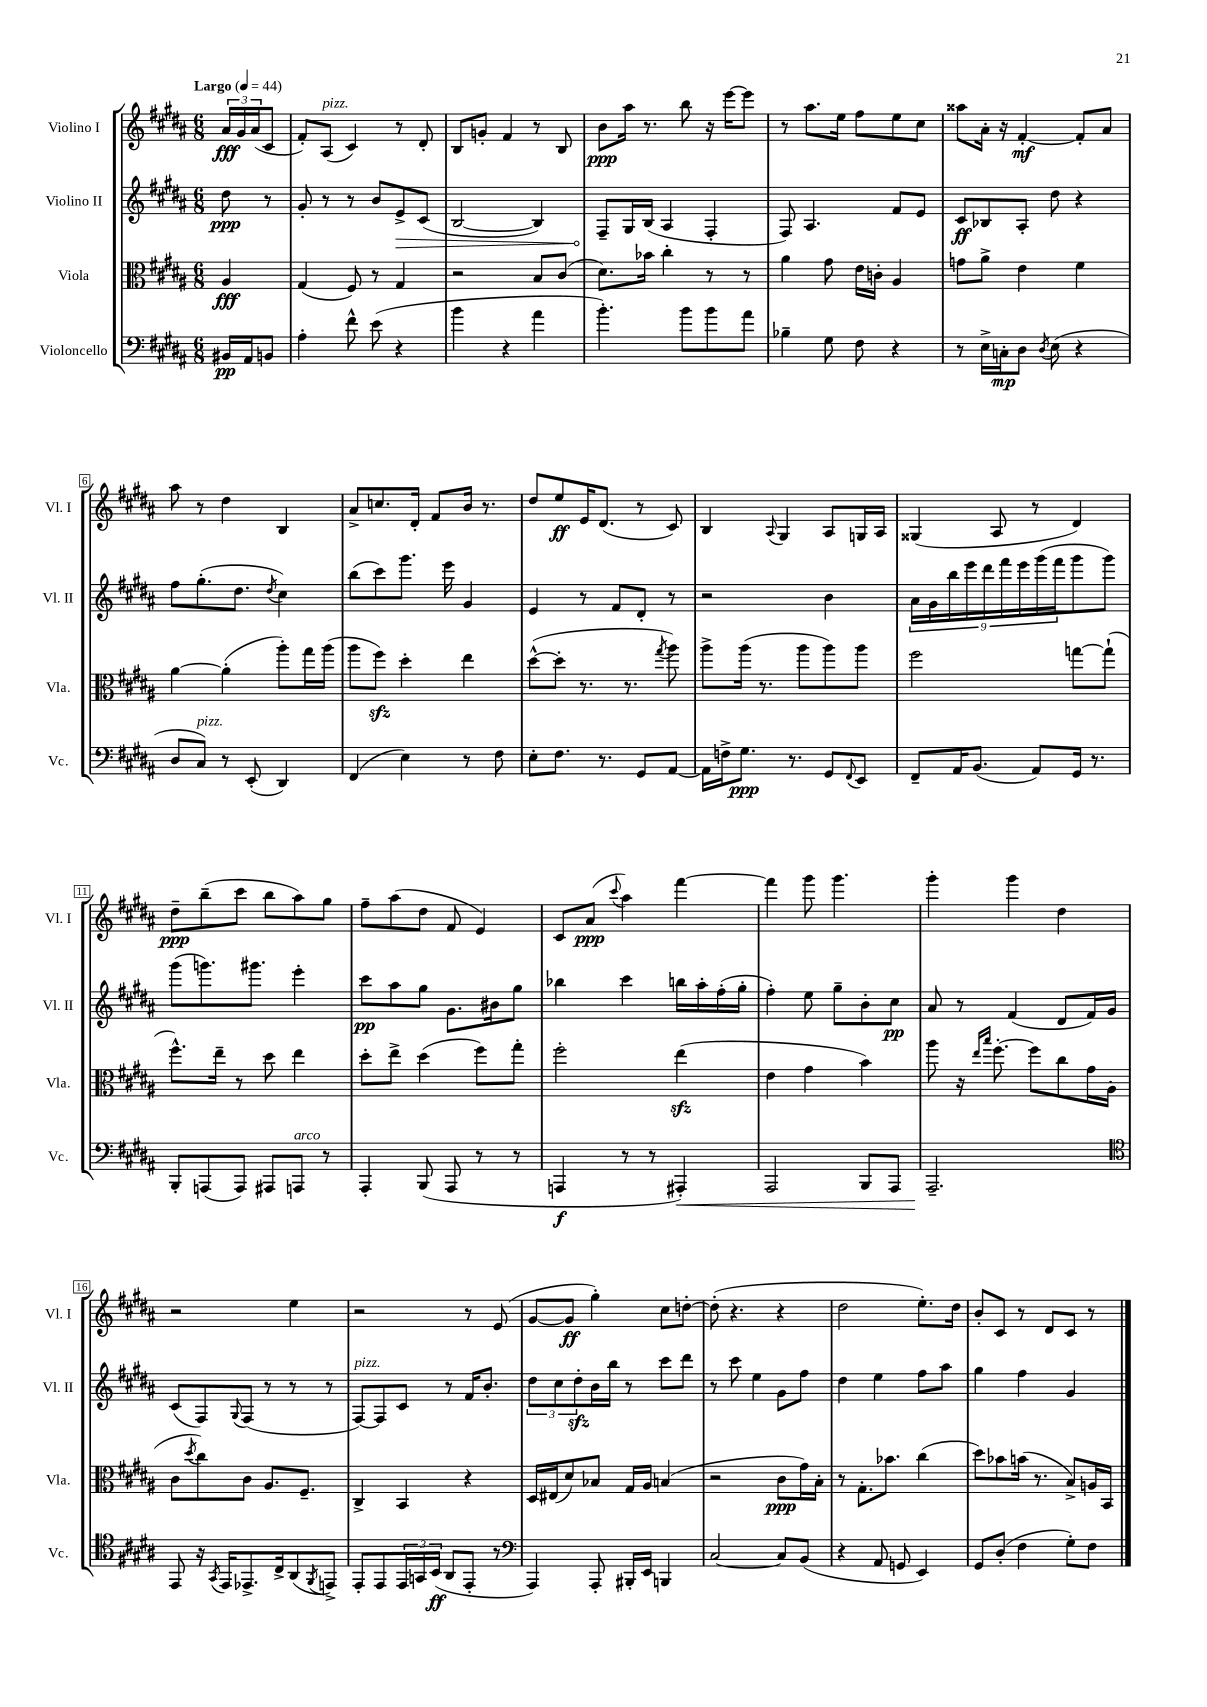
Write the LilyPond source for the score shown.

<<
\new StaffGroup <<
\new Staff = "s0" \with { instrumentName = "Violino I" shortInstrumentName = "Vl. I" } {
    \clef treble \key b \major \numericTimeSignature \time 6/8 \partial 4 \tempo "Largo" 4 = 44
    \tuplet 3/2 { ais'16\fff gis'16 ais'16( } cis'8 |
    fis'8-.) ais8^\markup { \italic "pizz." }( cis'4) r8 dis'8-. |
    b8 g'8-. fis'4 r8 b8 |
    b'8\ppp ais''16 r8. b''8 r16 e'''16~ e'''8 |
    r8 ais''8. e''16 fis''8 e''8 cis''8 |
    aisis''8 ais'16-. r16 fis'4~-.\mf fis'8-. ais'8 |
    ais''8 r8 dis''4 b4 |
    ais'8-> c''8. dis'16-. fis'8 b'16 r8. |
    dis''8 e''8\ff e'16 dis'8.( r8 cis'8) |
    b4 \appoggiatura { ais8 } gis4 ais8 g16 ais16 |
    gisis4( ais8 r8 dis'4) |
    dis''8--\ppp b''8--( cis'''8 b''8 ais''8) gis''8 |
    fis''8-- ais''8( dis''8 fis'8 e'4) |
    cis'8 ais'8\ppp( \appoggiatura { cis'''8 } ais''4) fis'''4~ |
    fis'''4 gis'''8 gis'''4. |
    gis'''4-. gis'''4 dis''4 |
    r2 e''4 |
    r2 r8 e'8( |
    gis'8~ gis'8\ff gis''4-.) cis''8 d''8~-. |
    d''8-.( r4. r4 |
    dis''2 e''8.-.) dis''16 |
    b'8-. cis'8 r8 dis'8 cis'8 r8 \bar "|." |
}
\new Staff = "s1" \with { instrumentName = "Violino II" shortInstrumentName = "Vl. II" } {
    \clef treble \key b \major \numericTimeSignature \time 6/8 \partial 4
    dis''8\ppp r8 |
    gis'8-. r8 r8 b'8 \once \override Hairpin.circled-tip = ##t e'8->\> cis'8( |
    b2~ b4) |
    fis8--\! gis16 b16( ais4 fis4-. |
    fis8) ais4. fis'8 e'8 |
    cis'8\ff bes8 ais8-. dis''8 r4 |
    fis''8 gis''8.-.( dis''8. \acciaccatura { dis''8 } cis''4) |
    b''8( cis'''8) gis'''8. e'''16 gis'4 |
    e'4 r8 fis'8 dis'8-. r8 |
    r2 b'4 |
    \tuplet 9/8 { ais'16 gis'16 b''16 e'''16 dis'''16 fis'''16 e'''16 gis'''16( fis'''16 } gis'''8 gis'''8) |
    gis'''8( g'''8.) gis'''8. e'''4-. |
    cis'''8\pp ais''8 gis''8 gis'8. bis'16 gis''8 |
    bes''4 cis'''4 b''16 ais''16-. fis''16-.( gis''16-. |
    fis''4-.) e''8 gis''8-- b'8-. cis''8\pp |
    ais'8 r8 fis'4( dis'8 fis'16) gis'16 |
    cis'8( fis8) \appoggiatura { gis8 } fis8( r8 r8 r8 |
    fis8~^\markup { \italic "pizz." }) fis8 cis'8 r8 fis'16 b'8.-. |
    \tuplet 3/2 { dis''8 cis''8 dis''8-.\sfz } b'16 b''16 r8 cis'''8 dis'''8 |
    r8 cis'''8 e''4 gis'8 fis''8 |
    dis''4 e''4 fis''8 ais''8 |
    gis''4 fis''4 gis'4 \bar "|." |
}
\new Staff = "s2" \with { instrumentName = "Viola" shortInstrumentName = "Vla." } {
    \clef alto \key b \major \numericTimeSignature \time 6/8 \partial 4
    ais4\fff |
    gis4( fis8) r8 gis4 |
    r2 b8 cis'8( |
    dis'8.) bes'16 cis''4-. r8 r8 |
    ais'4 gis'8 e'16 c'16-. ais4 |
    g'8 ais'8-> e'4 fis'4 |
    ais'4~ ais'4-.( ais''8-.) gis''16 ais''16( |
    ais''8 fis''8\sfz) dis''4-. e''4 |
    dis''8~-^( dis''8-. r8. r8. \acciaccatura { gis''8 } ais''8) |
    ais''8-> ais''16( r8. ais''8 ais''8) ais''8 |
    fis''2 g''8~ g''8-!( |
    fis''8.-^) e''16-- r8 dis''8 e''4 |
    dis''8-. e''8-> dis''4( fis''8) gis''8-. |
    fis''2-. e''4\sfz( |
    e'4 gis'4 b'4) |
    ais''8 r16 \grace { e''16 b''16 } fis''8.~-. fis''8 cis''8 gis'16 ais16( |
    cis'8 \acciaccatura { dis''8 } cis''8) cis'8 ais8. fis8.-- |
    cis4-> b,4 r4 |
    dis16 eis16( dis'8) bes8 gis16 ais16 b4( |
    r2 cis'8\ppp gis'16) b16-. |
    r8 gis8.-. bes'8. cis''4( |
    dis''8) bes'8 b'16( r8. b8->) a16 b,16 \bar "|." |
}
\new Staff = "s3" \with { instrumentName = "Violoncello" shortInstrumentName = "Vc." } {
    \clef bass \key b \major \numericTimeSignature \time 6/8 \partial 4
    bis,16\pp ais,16 b,8 |
    ais4-. fis'8-^ e'8( r4 |
    b'4 r4 ais'4 |
    b'4.-.) b'8 b'8 ais'8 |
    bes4-- gis8 fis8 r4 |
    r8 e16-> c16-.\mp dis8 \acciaccatura { dis8 } e8( r4 |
    dis8 cis8^\markup { \italic "pizz." }) r8 e,8-.( dis,4) |
    fis,4( e4) r8 fis8 |
    e8-. fis8. r8. gis,8 ais,8~ |
    ais,16 f16-> gis8.\ppp r8. gis,8 \appoggiatura { fis,8 } e,8 |
    fis,8-- ais,16 b,8.( ais,8) gis,16 r8. |
    b,,8-. a,,8( a,,8) ais,,8 a,,8^\markup { \italic "arco" } r8 |
    ais,,4-. b,,8( ais,,8 r8 r8 |
    a,,4\f r8 r8 ais,,4-.\<) |
    ais,,2 b,,8 ais,,8 |
    ais,,2.--\! |
    \clef tenor e,8 r16 \acciaccatura { gis,8 } e,16 ees,8.-> cis16-> ais,8( \acciaccatura { fis,8 } e,8->) |
    e,8-. e,8 \tuplet 3/2 { e,16 g,16 b,16\ff( } ais,8 e,8-. r8 |
    \clef bass ais,,4) ais,,8-. bis,,16-. e,16 b,,4 |
    cis2~ cis8 b,8( |
    r4 ais,8 g,8 e,4) |
    gis,8 dis8-.( fis4 gis8-.) fis8 \bar "|." |
}
>>
>>
\layout { \context { \Score \override BarNumber.stencil = #(make-stencil-boxer 0.1 0.3 ly:text-interface::print) } }
